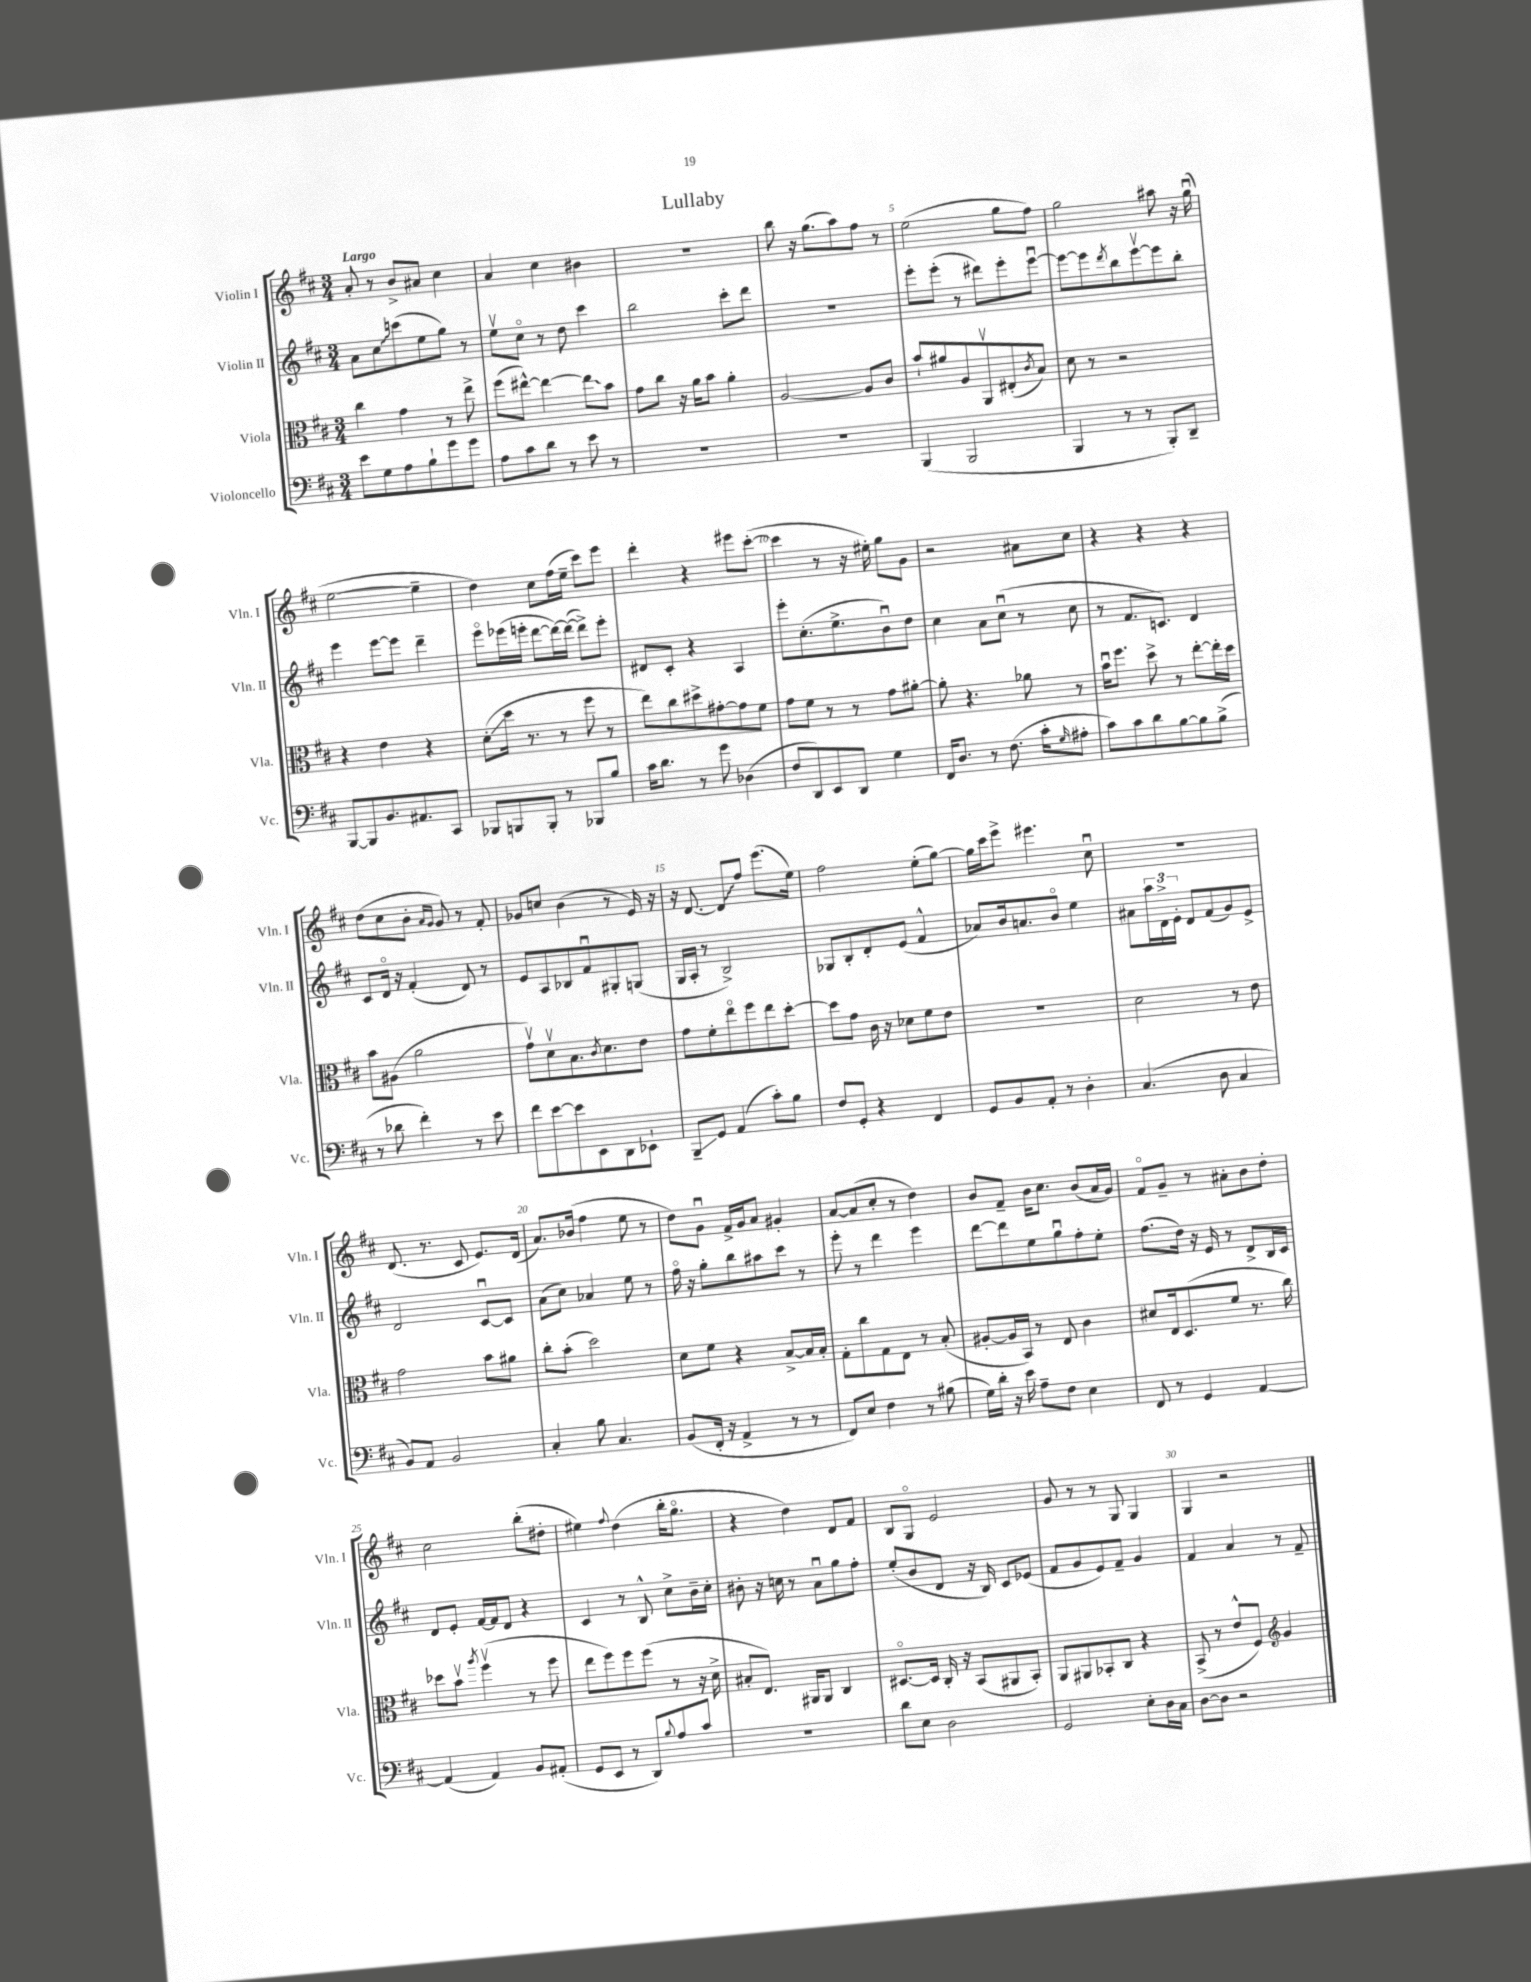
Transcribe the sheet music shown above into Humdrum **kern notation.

**kern	**kern	**kern	**kern
*staff4	*staff3	*staff2	*staff1
*clefF4	*clefC3	*clefG2	*clefG2
*k[f#c#]	*k[f#c#]	*k[f#c#]	*k[f#c#]
*M3/4	*M3/4	*M3/4	*M3/4
8e	4cc#	8a	8a'
8G	.	8cc#	8r
8A	4g	(8ccc	8b^
8B`	.	8ee	8a#
8g	8r	8gg)	4cc#
8g	8ee^	8r	.
=	=	=	=
8A	(8ff#	8eev	4a
8c#	[8ee#^^)	8cc#o	.
8d	4ee#_	8r	4cc#
8r	.	8dd	.
8e	8ee#]	4ccc#	4b#
8r	8b	.	.
=	=	=	=
2.r	8g	2bb	2.r
.	8cc#	.	.
.	16r	.	.
.	16a	.	.
.	8b	.	.
.	4a'	8ccc#'	.
.	.	8ddd	.
=	=	=	=
2.r	[2A	2.r	8bb
.	.	.	16r
.	.	.	(8.gg
.	.	.	8aa)
.	8A]	.	8ff#
.	8c#	.	8r
=	=	=	=
(4BBB	8b`	8eee'	(2ee
.	8a#	(8eee'	.
2BBB	8A	8r	.
.	8AAv	8ddd#)	.
.	(8E#'	8eee'	8gg
.	8qc#	.	.
.	8B)	[8eeeu	8ff#)
=	=	=	=
4BBB	8d	8eee_	2gg
.	8r	8eee]	.
.	.	8qddd	.
8r	2r	8bb	.
8r	.	[8eeev	.
8BBB')	.	8eee]	8aa#
8DD~	.	8bb'	16r
.	.	.	(16ggu
=	=	=	=
[8BBB	4r	4eee	[2ee
8BBB]	.	.	.
8.BB	4e	[8eee	.
.	.	8eee]	.
8.AA#	.	.	.
.	4r	4ddd~	4ee~]
8CC#	.	.	.
=	=	=	=
8BBB-	(8d'	8eeeo	4dd)
8BBB	16dd	(16eee-	.
.	8.r	16eee'	.
8BBB'	.	[8ddd	8cc#
8r	8r	16ddd_)	(16ff#
.	.	(16ddd_	16ee~
8BBB-	8ff#	8ddd^])	8ccc#)
8B	8r	8eee'	8eee
=	=	=	=
16c#	8ee)	8d#	4ddd'
8.d	.	.	.
.	8cc#	8c#'	.
8r	8dd#^	4r	4r
8g	[8g#'	.	.
(4D-	8g#]	4A	8eee#
.	8f#	.	([8ccc#'
=	=	=	=
8F#	8g	8eee'	4ccc#]
8DD)	8f#	(8.cc#'	.
8EE	8r	.	8r
.	.	8.ee^	.
8DD	8r	.	16r
.	.	.	16ee#')
4G	8g	8bu)	8gg
.	[8a#'	8dd	8g
=	=	=	=
16FF#	8a#']	4cc#	2r
8.D	.	.	.
.	4.r	.	.
8r	.	8a	.
(8.F#	.	(8cc#u	.
.	8a-	8r	8a#
16c#'	.	.	.
16qqG	.	.	.
8A#'	8r	8cc#	8cc#
=	=	=	=
8c#)	16bu	8r	4r
.	8.ff#	.	.
8c#	.	8.f#	.
8d	8dd^	.	4r
.	.	8.c)	.
[8B	8r	.	.
8B]	[8ee'	4d	4r
(8B^	16ee']	.	.
.	16dd	.	.
=	=	=	=
8r	8b	8c#	(8dd
8d-	(8A#	16do	8cc#
.	.	16r	.
4f#')	2a	(4f#'	8b'
.	.	.	16qqa
.	.	.	16qqg
.	.	.	8g)
8r	.	8d)	8r
8e	.	8r	8f#'
=	=	=	=
8f#	8gv)	8e	8g-
[8e	8dv	8A	8cc
8e]	8.B	8B-	(4b
8EE	.	8f#u	.
.	8qc#	.	.
.	8.d	.	.
8DD	.	8G#'	8r
8EE-`	8e	(8G	16e)
.	.	.	16r
=	=	=	=
8BBB~	8g	16G	16r
.	.	16A'	[8.d
8GG	8f#'	8r	.
(4AA	8eeo	2B^)	8d]
.	8ff#	.	8ff#
8c#')	8ee	.	(8.eee
8B	[8dd'	.	.
.	.	.	16ee)
=	=	=	=
8F#	8dd]	8G-	2ff#
8GG'	8g	8B'	.
4r	16c#	8d'	.
.	16r	.	.
.	8d-	(8e	.
4FF#	8f#	4f#^^	(8ee'
.	8e	.	[8gg)
=	=	=	=
8GG	2.r	8a-)	16gg]
.	.	.	16ccc#
8BB	.	16b	8eee^
.	.	8.a	.
8AA'	.	.	4.eee#
8r	.	8bo	.
4D'	.	4ee	.
.	.	.	8cc#u
=	=	=	=
(4.C#	2d	8a#	2.r
.	.	24aa	.
.	.	24d^	.
.	.	24e'	.
.	.	8d	.
8D	.	(8f#	.
4C#	8r	8g)	.
.	8e	8e^	.
=	=	=	=
8BB)	2g	2d	(8.d
8AA	.	.	.
.	.	.	8.r
2BB	.	.	.
.	.	.	8c#
.	8b	[8c#u	8.e)
.	8a#	8c#]	.
.	.	.	(16d
=	=	=	=
4C#'	8cc#'	(8a	8.a)
.	(8b'	8cc#)	.
.	.	.	(16b-
8B	2dd)	4a-	4ff#
4.C#	.	.	.
.	.	8ee	8ee
.	.	8r	8r
=	=	=	=
(8BB	8d	16ff#o	8dd)
.	.	16r	.
16FF#'	8f#	8gg'	8gu
16r	.	.	.
4AA^	4r	8bb	16f#^
.	.	.	16g
.	.	8aa#	8a
8r	[8B^	8ccc#	4g#'
8r	16B]	8r	.
.	16B'	.	.
=	=	=	=
8FF#)	8G'	8eee'	[8a
8E	8cc#	8r	(8a]
4F#	8G	4ddd	8cc#'
.	8E	.	8r
8r	8r	4eee	4dd)
(8B#	(8B'	.	.
=	=	=	=
16G)	[8A#'	[8ddd	8b
16d'	.	.	.
16r	16A#]	8ddd]	8f#~
16e	16BB)	.	.
8A~	8r	8ee	16b
.	.	.	8.cc#
8F#	8E	8ggu	.
4E	4c#	8ff#'	(8b
.	.	8ee'	16a
.	.	.	16g)
=	=	=	=
8FF#	8d#	(8.ff#	8f#o
8r	16E	.	8g~
.	(8.D	16dd)	.
4GG	.	16r	8r
.	.	16e	.
.	8f#	8r	8a#'
[4AA	8.r	8d^	8b
.	.	16B	8dd'
.	16cc#)	16c#	.
=	=	=	=
(4AA]	8dd-	8d	2cc#
.	8bv	8e'	.
.	8qaa	.	.
4AA)	(4ff#v	[16f#	.
.	.	16f#]	.
.	.	8d	.
8BB	8r	4r	(8bb'
(8AA#'	8ff#	.	8dd#'
=	=	=	=
8GG	8ee	4c#	4ee#)
8EE	8ff#)	.	.
.	.	.	8qqff#
8r	8ff#	8r	(4dd
8DD)	(8ff#	8B^^	.
8qqB	.	.	.
8A	8r	8cc#^	16bb'
.	.	.	8.ggo
8c#	16r	16b~	.
.	16d^	16cc#'	.
=	=	=	=
2.r	8B#'	8b#'	4r
.	8.E)	16r	.
.	.	16cc	.
.	.	8r	4dd)
.	16AA#	.	.
.	8AA#	8au	.
.	4C#	8gg	8d
.	.	8ff#'	8f#
=	=	=	=
8d	[8.D#o	(8ee'	8B
8E	.	8b	8Go
.	16D#]	.	.
2D	16C#'	8d	2e
.	16r	.	.
.	(8BB	16r	.
.	.	16B)	.
.	8AA#	8c#	.
.	8BB')	(8e-	.
=	=	=	=
2GG	8AA	8f#	8g
.	8AA#	8g	8r
.	8BB-'	8e)	8r
.	8C#	8f#~	8G
8E'	4r	4g	4G
16D	.	.	.
16C#	.	.	.
=	=	=	=
[8D	(8BB^	4f#	4G
8D]	8r	.	.
2r	8e^^	4a	2r
.	8F#)	.	.
*	*clefG2	*	*
.	4g	8r	.
.	.	8f#~	.
==	==	==	==
*-	*-	*-	*-
